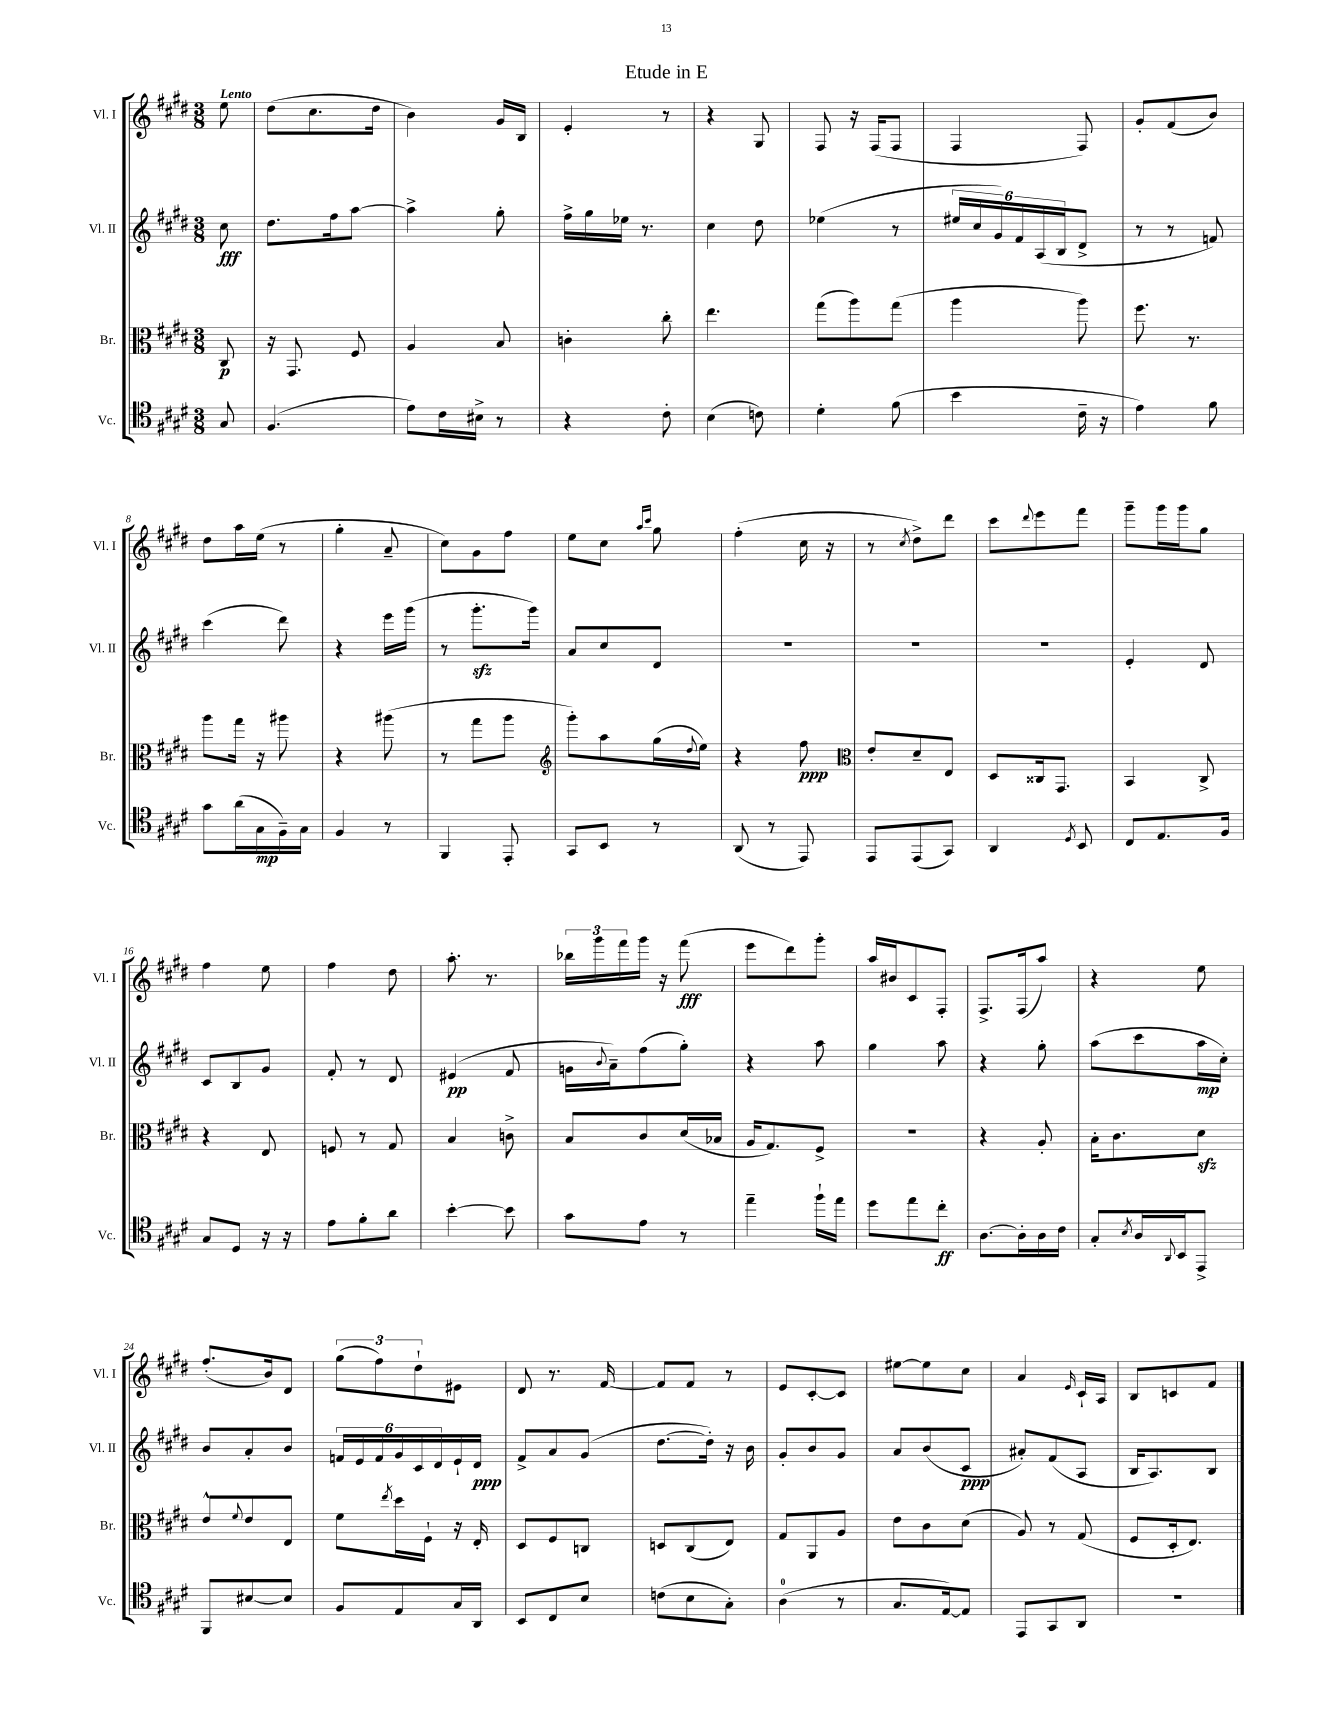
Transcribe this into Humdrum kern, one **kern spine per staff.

**kern	**kern	**kern	**kern
*staff4	*staff3	*staff2	*staff1
*clefC4	*clefC3	*clefG2	*clefG2
*k[f#c#g#d#]	*k[f#c#g#d#]	*k[f#c#g#d#]	*k[f#c#g#d#]
*M3/8	*M3/8	*M3/8	*M3/8
8G#/	8C#/	8cc#\	8ee\
=	=	=	=
(4.F#/	16r	8.dd#\L	(8dd#\L
.	8.GG#/	.	.
.	.	.	8.cc#\
.	.	16ff#\k	.
.	8F#/	[8aa\J	.
.	.	.	16dd#\Jk
=	=	=	=
8e\L)	4A/	4aa^\]	4b\)
16c#\L	.	.	.
16B#^\JJ	.	.	.
8r	8B/	8gg#'\	16g#/LL
.	.	.	16B/JJ
=	=	=	=
4r	4c'\	16ff#^\LL	4e'/
.	.	16gg#\	.
.	.	16ee-\JJ	.
.	.	8.r	.
8c#'\	8cc#'\	.	8r
=	=	=	=
(4B\	4.ee\	4cc#\	4r
8c\)	.	8dd#\	8G#/
=	=	=	=
4d#'\	(8gg#\L	(4ee-\	8F#/
.	8aa\)	.	16r
.	.	.	(16F#/LK
(8f#\	(8gg#\J	8r	8F#/J
=	=	=	=
4b\	4aa\	24ee#/LL	4F#/
.	.	24cc#/	.
.	.	24g#/)	.
.	.	24f#/	.
.	.	(24A/	.
.	.	24B/J	.
16c#~\	8aa\)	8d#^/J	8F#/)
16r	.	.	.
=	=	=	=
4e\)	8.ff#\	8r	8g#'/L
.	.	8r	(8f#/
.	8.r	.	.
8f#\	.	8f/)	8b/J)
=	=	=	=
8g#\L	8aa\L	(4ccc#\	8dd#\L
(16a\L	16gg#\Jk	.	16aa\L
16G#\	16r	.	(16ee\JJ
16F#~\)	8aa#\	8ddd#\)	8r
16G#\JJ	.	.	.
=	=	=	=
4F#/	4r	4r	4gg#'\
8r	(8aa#\	16eee\LL	8a~/
.	.	(16ggg#\JJ	.
=	=	=	=
4FF#/	8r	8r	8cc#\L)
.	8gg#\L	8.ggg#'\L	8g#\
8EE'/	8aa\J	.	8ff#\J
.	.	16ggg#\Jk)	.
=	=	=	=
*	*clefG2	*	*
8GG#/L	8ggg#'\L)	8a/L	8ee\L
8BB/J	8aa\	8cc#/	8cc#\J
.	.	.	16qqaa/LL
.	.	.	16qqccc#/JJ
8r	(16gg#\L	8d#/J	8gg#\
.	8qqdd#/	.	.
.	16ee\JJ)	.	.
=	=	=	=
(8AA/	4r	4.r	(4ff#'\
8r	.	.	.
8EE/)	8ff#\	.	16cc#\
.	.	.	16r
=	=	=	=
*	*clefC3	*	*
8EE/L	8e'/L	4.r	8r
.	.	.	8qcc#/
(8EE/	8d#~/	.	8dd#^\L)
8GG#/J)	8E/J	.	8ddd#\J
=	=	=	=
4AA/	8D#/L	4.r	8ccc#\L
.	.	.	8qqddd#/
.	16C##/k	.	8eee\
.	8.GG#/J	.	.
8qD#/	.	.	.
8BB/	.	.	8fff#\J
=	=	=	=
8C#/L	4BB/	4e'/	8ggg#~\L
8.E/	.	.	16ggg#\L
.	.	.	16ggg#\J
.	8C#^/	8d#/	8gg#\J
16F#/Jk	.	.	.
=	=	=	=
8G#/L	4r	8c#/L	4ff#\
8D#/J	.	8B/	.
16r	8E/	8g#/J	8ee\
16r	.	.	.
=	=	=	=
8e\L	8F/	8f#'/	4ff#\
8f#'\	8r	8r	.
8a\J	8G#/	8d#/	8dd#\
=	=	=	=
[4b'\	4B/	(4e#/	8.aa'\
.	.	.	8.r
8b\]	8c^\	8f#/	.
=	=	=	=
8g#\L	8B/L	16g\LL	24bb-\LL
.	.	.	24ggg#\
.	.	8qqb/	.
.	.	16a~\J)	.
.	.	.	24fff#\
8e\J	8c#/	(8ff#\	16ggg#\JJ
.	.	.	16r
8r	(16d#/L	8gg#'\J)	(8fff#\
.	16B-/JJ	.	.
=	=	=	=
4ee~\	16A/LK	4r	8eee\L
.	8.G#/)	.	.
.	.	.	8ddd#\)
16ff#`\LL	8F#^/J	8aa\	8ggg#'\J
16ee\JJ	.	.	.
=	=	=	=
8dd#\L	4.r	4gg#\	16aa/LL
.	.	.	16b#/J
8ee\	.	.	8c#/
8cc#'\J	.	8aa\	8F#'/J
=	=	=	=
[8.A\L	4r	4r	8.F#^/L
16A'\]L	.	.	(16F#/k
16A\	8A'/	8gg#'\	8aa/J)
16c#\JJ	.	.	.
=	=	=	=
8G#'/L	16B'\LK	(8aa\L	4r
.	8.c#\	.	.
8qB/	.	.	.
16A/L	.	8ccc#\	.
8qqAA/	.	.	.
16BB/J	.	.	.
8EE^/J	8d#\J	16aa\L	8ee\
.	.	16cc#'\JJ)	.
=	=	=	=
8FF#/L	8e^^/L	8b/L	(8.ff#'/L
.	8qqf#/	.	.
[8B#/	8e/	8a'/	.
.	.	.	16b/k)
8B#/]J	8E/J	8b/J	8d#/J
=	=	=	=
8F#/L	8f#\L	24f/LL	(12gg#\L
.	.	24e/	.
.	.	24f/	12ff#\)
.	8qee/	.	.
8E/	16dd#\L	24g#/	.
.	.	24c#/	12dd#`\
.	16F#`\JJ	.	.
.	.	24d#/	.
16G#/L	16r	16e`/	8e#\J
16AA/JJ	16E'/	16d#/JJ	.
=	=	=	=
8BB/L	8D#/L	8f#^/L	8d#/
8C#/	8F#/	8a/	8.r
8B/J	8C/J	(8g#/J	.
.	.	.	[16f#/
=	=	=	=
(8c\L	8D/L	[8.dd#\L	8f#/]L
8B\	(8C#/	.	8f#/J
.	.	16dd#'\]Jk)	.
8G#'\J)	8E/J)	16r	8r
.	.	16b\	.
=	=	=	=
(4A\	8G#/L	8g#'/L	8e/L
.	8AA/	8b/	[8c#'/
8r	8A/J	8g#/J	8c#/]J
=	=	=	=
8.G#/L	8e\L	8a/L	[8ee#\L
.	8c#\	(8b/	8ee#\]
[16E/k)	.	.	.
8E/]J	(8d#\J	8c#/J	8cc#\J
=	=	=	=
8EE/L	8A/)	8a#'/L)	4a/
8GG#/	8r	(8f#/	.
.	.	.	16qqe/
8AA/J	(8G#/	8A/J	16c#`/LL
.	.	.	16A/JJ
=	=	=	=
4.r	8F#/L	16B/LK	8B/L
.	.	8.A/)	.
.	16D#'/k	.	8c/
.	8.E/J)	.	.
.	.	8B/J	8f#/J
==	==	==	==
*-	*-	*-	*-
